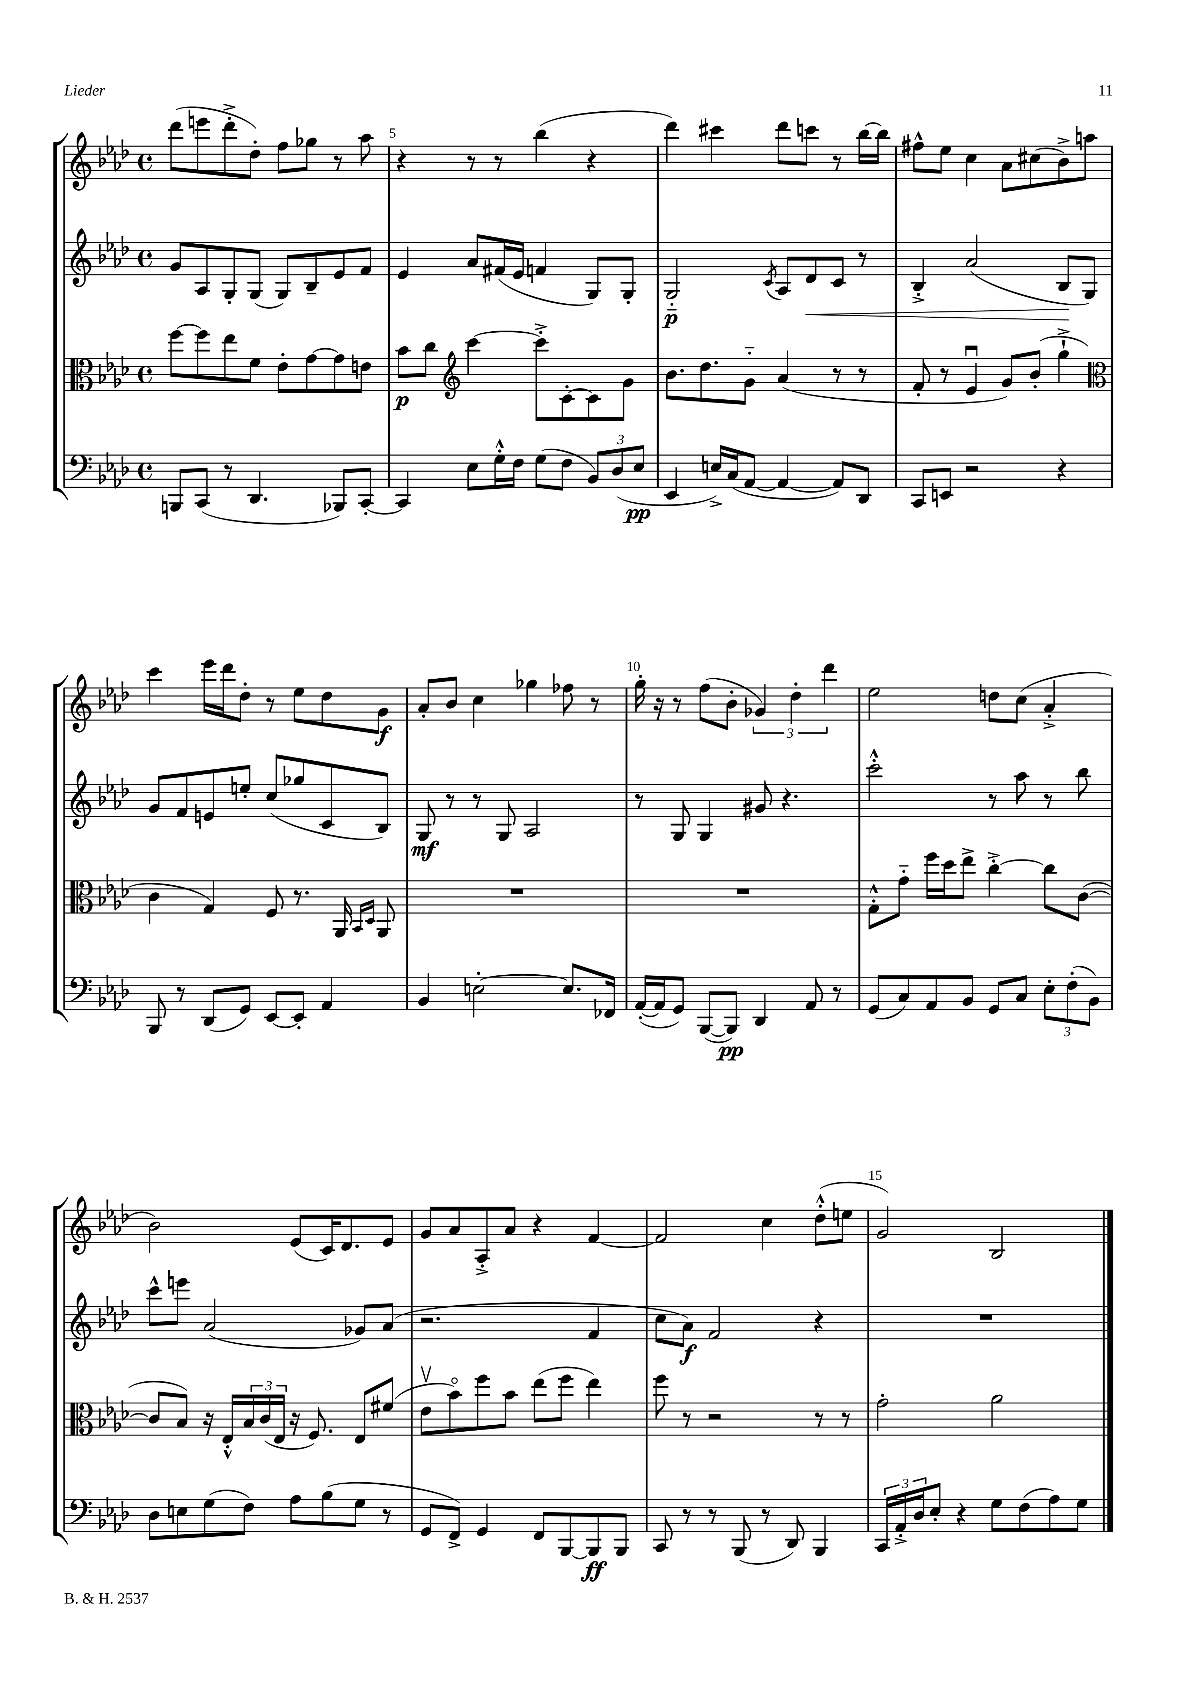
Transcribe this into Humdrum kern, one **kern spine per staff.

**kern	**kern	**kern	**kern
*staff4	*staff3	*staff2	*staff1
*clefF4	*clefC3	*clefG2	*clefG2
*k[b-e-a-d-]	*k[b-e-a-d-]	*k[b-e-a-d-]	*k[b-e-a-d-]
*M4/4	*M4/4	*M4/4	*M4/4
*met(c)	*met(c)	*met(c)	*met(c)
8BBB	[8ff	8g	(8ddd-
(8CC	8ff]	8A-	8eee
8r	8ee-	8G'	8ddd-'^
4.DD-	8f	(8G	8dd-')
.	8e-'	8G)	8ff
.	[8g	8B-~	8gg-
8BBB-)	8g]	8e-	8r
[8CC'	8e	8f	8aa-
=	=	=	=
4CC]	8b-	4e-	4r
.	8cc	.	.
*	*clefG2	*	*
8E-	[4ccc	8a-	8r
16G'^^	.	(16f#	8r
16F	.	16e-	.
(8G	8ccc'^]	4f	(4bb-
8F	[8c'	.	.
12BB-)	8c]	8G)	4r
(12D-	.	.	.
.	8g	8G'	.
12E-	.	.	.
=	=	=	=
4EE-	8.b-	2G'~	4ddd-)
.	8.dd-	.	.
16E^)	.	.	4ccc#
(16C	.	.	.
[8AA-	8g'~	.	.
.	.	8qc	.
4AA-_	(4a-	8A-	8ddd-
.	.	8d-	8ccc
8AA-])	8r	8c	8r
8DD-	8r	8r	[16bb-
.	.	.	16bb-]
=	=	=	=
8CC	8f'	4B-'^	8ff#^^
8EE	8r	.	8ee-
2r	4e-u	(2a-	4cc
.	8g)	.	8a-
.	(8b-'	.	(8cc#
4r	4gg`^	8B-	8b-^)
.	.	8G)	8aa
=	=	=	=
*	*clefC3	*	*
8BBB-	4c	8g	4ccc
8r	.	8f	.
(8DD-	4G)	8e	16eee-
.	.	.	16ddd-
8GG)	.	8ee'	8dd-'
[8EE-	8F	(8cc	8r
8EE-']	8.r	8gg-	8ee-
4AA-	.	8c	8dd-
.	16AA-	.	.
.	16qqBB-	.	.
.	16qqD-	.	.
.	8AA-	8B-)	8g
=	=	=	=
4BB-	1r	8G	8a-'
.	.	8r	8b-
[2E'	.	8r	4cc
.	.	8G	.
.	.	2A-	4gg-
8.E]	.	.	8ff-
.	.	.	8r
16FF-	.	.	.
=	=	=	=
([16AA-'	1r	8r	16gg'
16AA-]	.	.	16r
8GG)	.	8G	8r
([8BBB-	.	4G	(8ff
8BBB-])	.	.	8b-'
4DD-	.	8g#	6g-)
.	.	4.r	.
.	.	.	6dd-'
8AA-	.	.	.
.	.	.	6ddd-
8r	.	.	.
=	=	=	=
(8GG	8G'^^	2ccc'^^	2ee-
8C)	8g'~	.	.
8AA-	16ff	.	.
.	16dd-	.	.
8BB-	8ee-^	.	.
8GG	[4cc'^	8r	8dd
8C	.	8aa-	(8cc
12E-'	8cc]	8r	4a-'^
(12F'	.	.	.
.	([8c	8bb-	.
12BB-)	.	.	.
=	=	=	=
8D-	8c]	8ccc^^	2b-)
8E	8B-)	8eee	.
(8G	16r	(2a-	.
.	16E-'^^	.	.
8F)	24B-	.	.
.	(24c	.	.
.	24E-	.	.
8A-	16r	.	(8e-
.	8.F)	.	.
(8B-	.	.	16c)
.	.	.	8.d-
8G	8E-	8g-)	.
8r	(8f#	(8a-	8e-
=	=	=	=
8GG	8e-v	2.r	8g
8FF^)	8b-o)	.	8a-
4GG	8ff	.	8A-'^
.	8b-	.	8a-
8FF	(8ee-	.	4r
[8BBB-	8ff	.	.
8BBB-]	4ee-)	4f	[4f
8BBB-	.	.	.
=	=	=	=
8CC	8ff	8cc	2f]
8r	8r	8a-)	.
8r	2r	2f	.
(8BBB-	.	.	.
8r	.	.	4cc
8DD-)	.	.	.
4BBB-	8r	4r	(8dd-'^^
.	8r	.	8ee
=	=	=	=
24CC	2g'	1r	2g)
24AA-'^	.	.	.
24D-	.	.	.
8E-'	.	.	.
4r	.	.	.
8G	2a-	.	2B-
(8F	.	.	.
8A-)	.	.	.
8G	.	.	.
==	==	==	==
*-	*-	*-	*-
